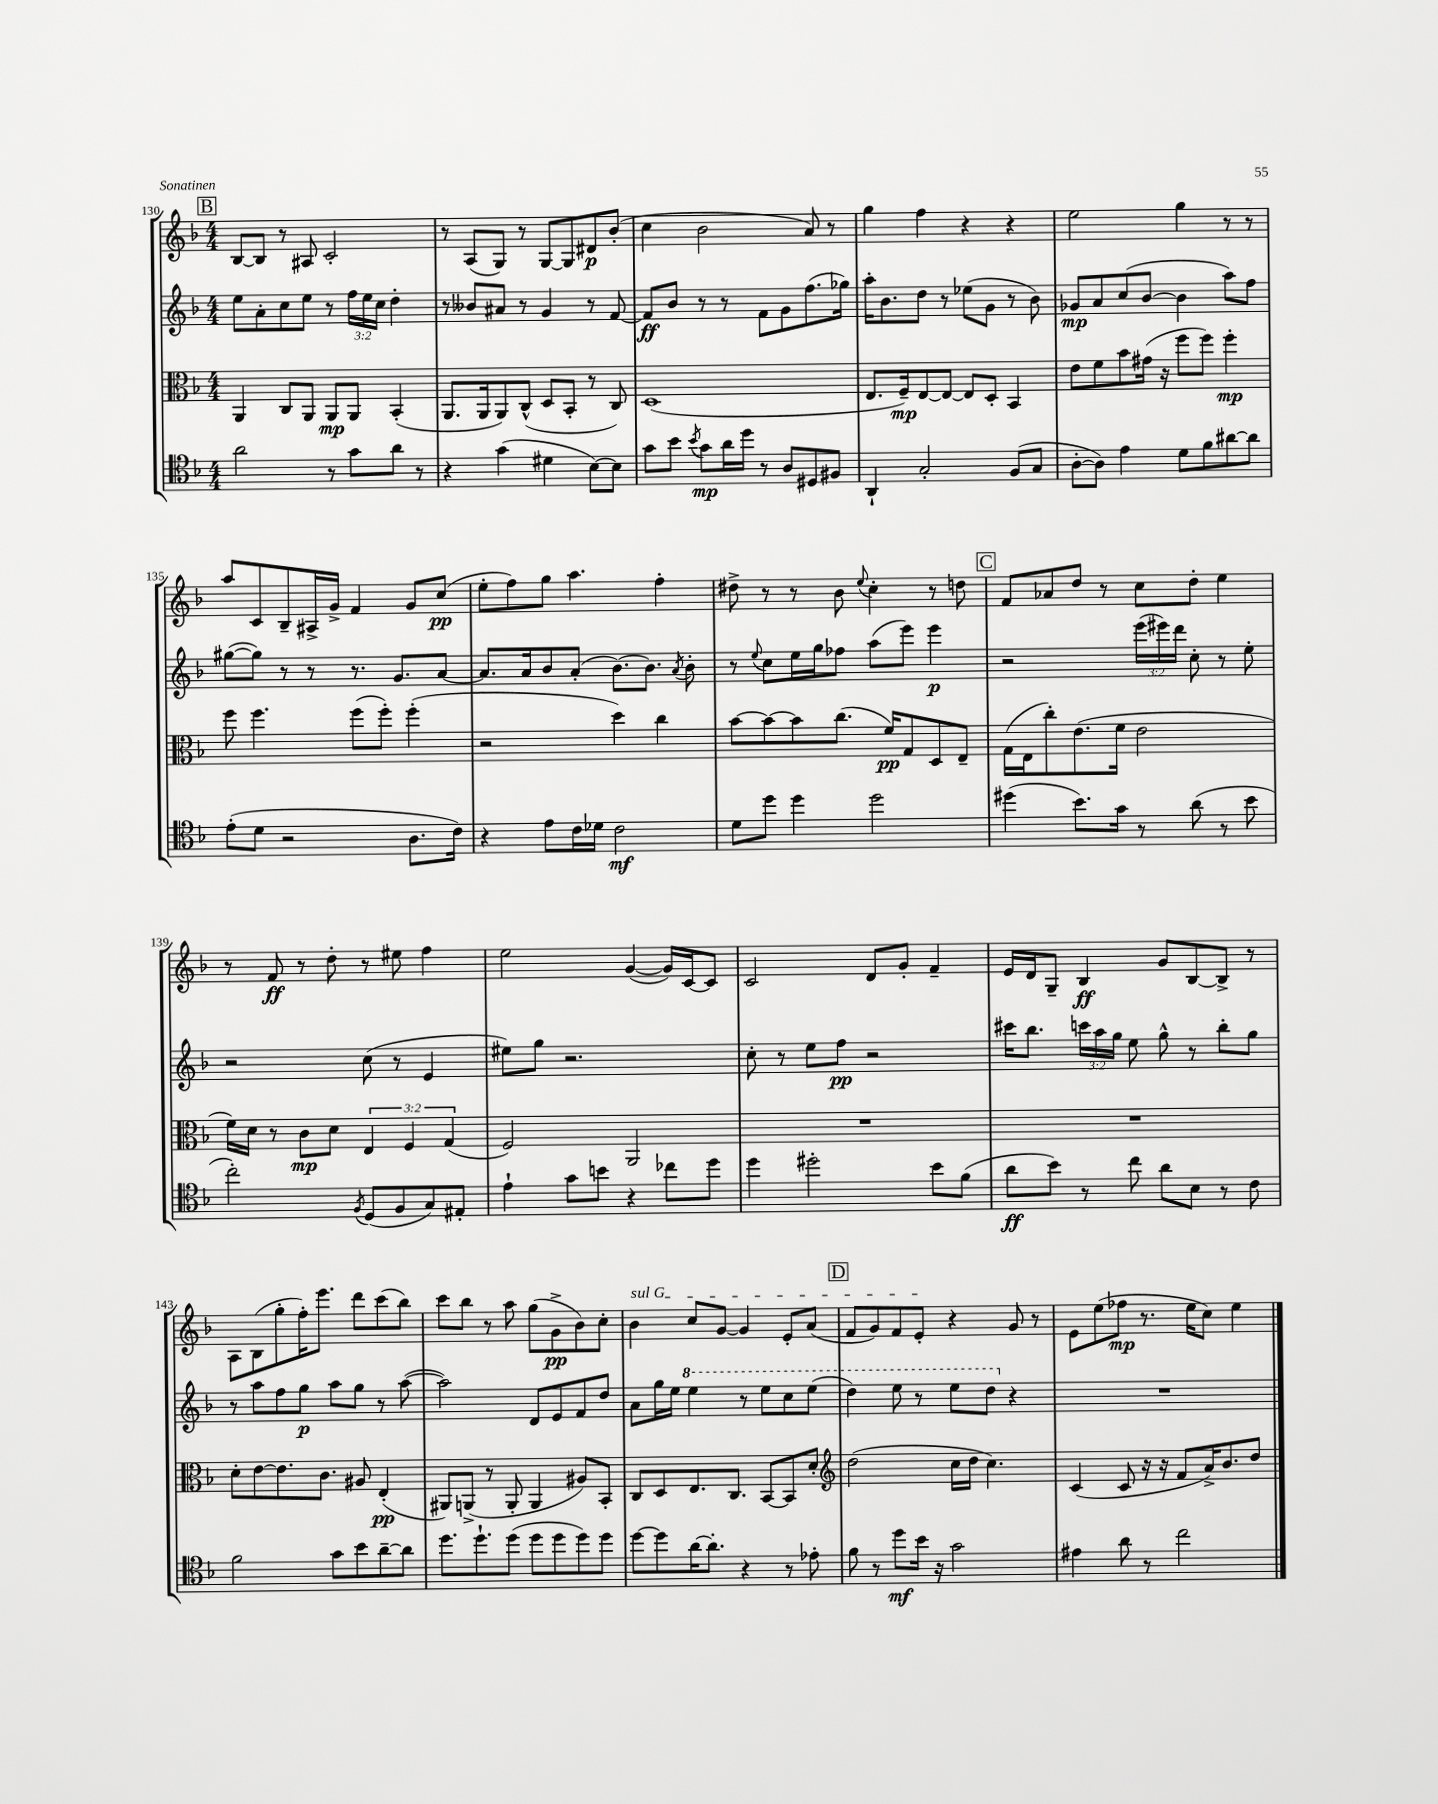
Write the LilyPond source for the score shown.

<<
\new StaffGroup <<
\new Staff = "s0" {
    \clef treble \key f \major \numericTimeSignature \time 4/4
    \autoBeamOff \mark \markup { \box "B" } bes8[~ bes8] r8 ais8 c'2-. |
    r8 a8[( g8]) r8 g8[~ g8 dis'8\p bes'8]-.( |
    c''4 bes'2 a'8) r8 |
    g''4 f''4 r4 r4 |
    e''2 g''4 r8 r8 |
    a''8[ c'8 bes8-- ais16-> g'16]-> f'4 g'8[ c''8]\pp( |
    e''8[-. f''8) g''8] a''4. f''4-. |
    dis''8-> r8 r8 bes'8 \appoggiatura { e''8 } c''4-. r8 d''8 |
    \mark \markup { \box "C" } f'8[ aes'8 d''8] r8 c''8[ d''8]-. e''4 |
    r8 f'8\ff r8 d''8-. r8 eis''8 f''4 |
    e''2 g'4~( g'16[) c'16~ c'8] |
    c'2 d'8[ g'8]-. f'4-- |
    e'16[ d'16 g8]-- bes4\ff g'8[ bes8~ bes8]-> r8 |
    a8[ bes8( g''8-. f''16-.) e'''8.] d'''8[ c'''8( bes''8]) |
    c'''8[ bes''8] r8 a''8 g''8[( g'8->\pp bes'8) c''8]-. |
    \once \override TextSpanner.bound-details.left.text = \markup { \italic "sul G" } bes'4\startTextSpan c''8[ g'8]~ g'4 e'8[-. a'8]( |
    \mark \markup { \box "D" } f'8[ g'8) f'8 e'8]-.\stopTextSpan r4 g'8 r8 |
    e'8[ e''8( fes''8]\mp r8. e''16[ c''8]) e''4 \bar "|." |
}
\new Staff = "s1" {
    \clef treble \key f \major \numericTimeSignature \time 4/4 \override Staff.TupletNumber.text = #tuplet-number::calc-fraction-text
    \autoBeamOff \mark \markup { \box "B" } e''8[ a'8-. c''8 e''8] r8 \tuplet 3/2 { f''16[ e''16 c''16] } d''4-. |
    r8 beses'8[ ais'8] r8 g'4 r8 f'8~ |
    f'8[\ff bes'8] r8 r8 f'8[ g'8 f''8.( ges''16]) |
    a''16[-. bes'8. d''8] r8 ees''8[( g'8] r8 bes'8) |
    ges'8[\mp a'8 c''8( bes'8]~ bes'4 a''8[) f''8] |
    gis''8[~( gis''8]) r8 r8 r8. g'8.[ a'8]~ |
    a'8.[ a'16 bes'8 a'8]-.( bes'8.[~) bes'8.] \acciaccatura { a'8 } bes'8-. |
    r8 \appoggiatura { e''8 } c''8[ e''16 g''16 fes''8] a''8[( e'''8]) e'''4\p |
    \mark \markup { \box "C" } r2 \tuplet 3/2 { e'''16[( eis'''16) d'''16] } c''8-. r8 e''8-. |
    r2 c''8( r8 e'4 |
    eis''8[) g''8] r2. |
    c''8-. r8 e''8[ f''8]\pp r2 |
    cis'''16[ bes''8.] \tuplet 3/2 { c'''16[ a''16 g''16] } e''8 g''8-^ r8 bes''8[-. g''8] |
    r8 a''8[ f''8 g''8]\p a''8[ g''8] r8 a''8~( |
    a''2) d'8[ e'8 f'8 d''8] |
    a'8[ g''16 e''16] \ottava #1 e'''4 r8 e'''8[ c'''8 e'''8]( |
    \mark \markup { \box "D" } d'''4) e'''8 r8 e'''8[ d'''8] \ottava #0 r4 |
    R1 \bar "|." |
}
\new Staff = "s2" {
    \clef alto \key f \major \numericTimeSignature \time 4/4 \override Staff.TupletNumber.text = #tuplet-number::calc-fraction-text
    \autoBeamOff \mark \markup { \box "B" } a,4 c8[ a,8] a,8[\mp a,8] bes,4-.( |
    a,8.[ a,16 a,8) c8]-^( d8[ bes,8]-. r8 c8) |
    d1( |
    e8.[ f16--\mp) e8~ e8]~ e8[ d8]-. bes,4 |
    e'8[ f'8 bes'8 gis'16]( r16 f''8[ f''8]) f''4-.\mp |
    f''8 f''4. f''8[( f''8]-.) f''4-.( |
    r2 d''4) c''4 |
    bes'8[~ bes'8~ bes'8 c''8.]( f'16[\pp) g8 d8 e8]-- |
    \mark \markup { \box "C" } g16[( e16 c''8-.) e'8.( f'16] e'2 |
    f'16[) d'16] r8 c'8[\mp d'8] \tuplet 3/2 { e4 f4 g4( } |
    f2) a,2 |
    R1 |
    R1 |
    d'8[-. e'8~ e'8. c'8.] ais8 e4-.\pp( |
    ais,8[) a,8]->( r8 a,8-. a,4 ais8[) bes,8]-. |
    c8[ d8 e8. c8.] bes,8[~ bes,8 d'8]-. |
    \mark \markup { \box "D" } \clef treble d''2( c''16[ d''16] c''4.) |
    c'4( c'8 r16 r16 f'8[ a'16->) bes'8. d''8] \bar "|." |
}
\new Staff = "s3" {
    \clef tenor \key f \major \numericTimeSignature \time 4/4
    \autoBeamOff \mark \markup { \box "B" } a'2 r8 g'8[ a'8] r8 |
    r4 g'4( dis'4 bes8[~) bes8] |
    g'8[ bes'8] \acciaccatura { bes'8 } g'8[\mp a'16 d''16] r8 a8[ dis8 fis8] |
    a,4-! g2-. f8[( g8] |
    a8[~-. a8]) e'4 d'8[ f'8 ais'8~ ais'8] |
    e'8[-.( d'8] r2 a8.[ c'16]) |
    r4 e'8[ c'16 des'16] c'2\mf |
    d'8[ d''8] d''4 d''2 |
    \mark \markup { \box "C" } dis''4( bes'8.[) g'16] r8 a'8( r8 bes'8 |
    c''2-.) \acciaccatura { f8 } d8[( f8 g8) eis8]-. |
    e'4-! g'8[ b'8] r4 ces''8[ d''8] |
    d''4 dis''2-. bes'8[ f'8]( |
    a'8[\ff bes'8]) r8 c''8 a'8[ bes8] r8 c'8 |
    f'2 g'8[ bes'8 a'8~-- a'8] |
    d''8.[ d''8.-! d''8]( d''8[ d''8 d''8) d''8] |
    d''8[~ d''8 a'16~ a'8.]-. r4 r8 ees'8-. |
    \mark \markup { \box "D" } f'8 r8 d''8[\mf bes'16] r16 g'2 |
    eis'4 a'8 r8 c''2 \bar "|." |
}
>>
>>
\layout { \context { \Score currentBarNumber = #130 } }
